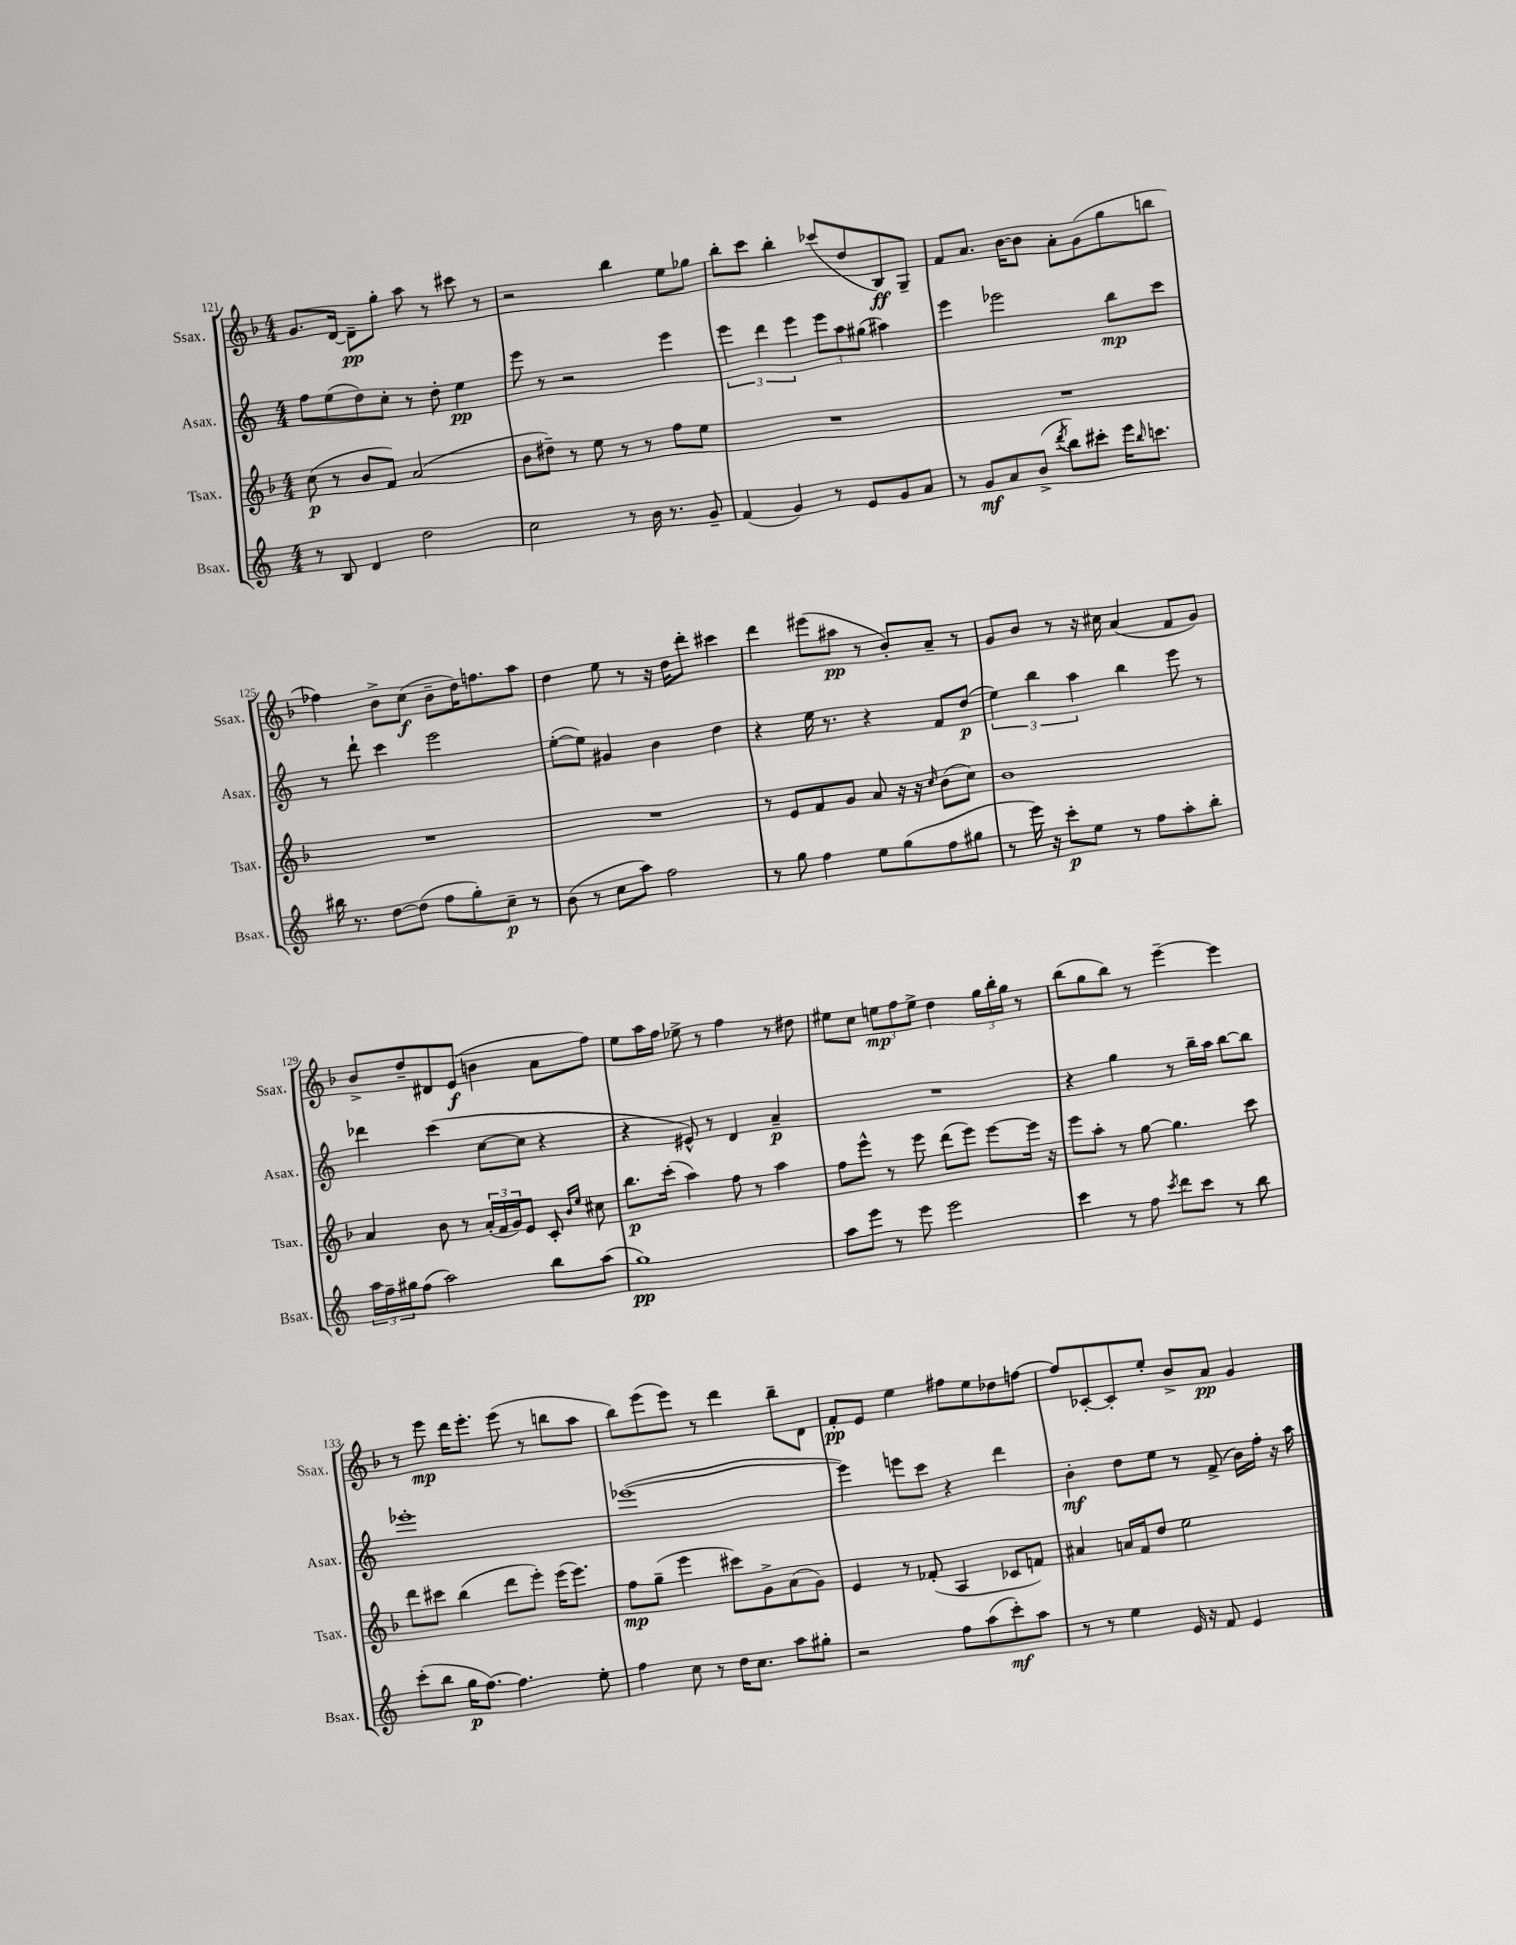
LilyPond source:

<<
\new StaffGroup <<
\new Staff = "s0" \with { instrumentName = "Ssax." shortInstrumentName = "Ssax." } {
    \clef treble \key f \major \numericTimeSignature \time 4/4
    g'8. d'16~ d'8--\pp g''8-. a''8 r8 cis'''8 r8 |
    r2 bes''4 e''8 ges''8 |
    bes''8-. c'''8 bes''4-. ces'''8( d''8 bes8\ff) g8-- |
    f'8 a'8. bes'16~ bes'8 a'8-. g'8( g''8 b''8 |
    fes''4) bes'8-> c''8\f( bes'8-- d''16) f''8. a''8 |
    d''4 e''8 r8 r16 d''16 d'''8-. cis'''4 |
    d'''4 eis'''8( ais''8\pp r8 bes'8-.) a'8-- r8 |
    g'8 bes'8 r8 r16 cis''16 a'4( f'8 g'8) |
    bes'8-> d''8-- dis'8 e'8\f( b'4 a'8 f''8) |
    e''8 a''16 f''16 ees''8-> r8 f''4 r8 dis''8 |
    eis''8 c''8 \tuplet 3/2 { e''8\mp f''8 e''8-> } d''4 \tuplet 3/2 { g''16 bes''16-. g''16 } r8 |
    bes''8( g''8 bes''8) r8 e'''4~-- e'''4 |
    r8 e'''8\mp d'''16 e'''8.-. e'''8( r8 b''8 a''8 |
    bes''8) e'''8( e'''8) r8 d'''4 bes''8-- d'8 |
    f'8-.\pp e'8 e''4 fis''8 e''8 des''8 f''8~ |
    f''8 ces'8~-. ces'8-. e''8-. bes'8-> a'8\pp g'4 \bar "|." |
}
\new Staff = "s1" \with { instrumentName = "Asax." shortInstrumentName = "Asax." } {
    \clef treble \key c \major \numericTimeSignature \time 4/4
    f''8 e''8( d''8) c''8-. r8 d''8-. e''4\pp |
    e'''8 r8 r2 e'''4 |
    \tuplet 3/2 { e'''4 d'''4 e'''4 } \tuplet 3/2 { e'''8 a''8 gis''8( } ais''4) |
    e'''4 ees'''2 b''8\mp c'''8 |
    r8 d'''8-! c'''4 e'''2 |
    e''8~-.( e''8) gis'4 b'4 d''4 |
    r4 e''16 r8. r4 f'8 d''8\p( |
    \tuplet 3/2 { e''4) b''4 a''4 } b''4 e'''8 r8 |
    des'''4 c'''4( c''8~ c''8 r4 |
    r4 eis'8-^) r8 d'4 a'4--\p |
    R1 |
    r4 g''4 r8 b''16-- a''16 b''8~ b''8 |
    ees'''1-. |
    ees'''1~( |
    ees'''4) e'''8 c'''8 r4 d'''4 |
    b'4-.\mf d''8 e''8 r8 f'8->( b'16) f''16-. r16 a''16 \bar "|." |
}
\new Staff = "s2" \with { instrumentName = "Tsax." shortInstrumentName = "Tsax." } {
    \clef treble \key f \major \numericTimeSignature \time 4/4
    c''8\p( r8 bes'8 f'8) a'2( |
    bes'8 dis''8--) r8 e''8 r8 r8 f''8 e''8 |
    R1 |
    R1 |
    R1 |
    R1 |
    r8 e'8 f'8 g'8 a'8 r16 r16 \grace { c''16 } bes'8( c''8) |
    bes'1 |
    a'4 bes'8 r8 \tuplet 3/2 { a'16-.( f'16 g'16) } e'8 c'8-. \grace { bes'16 e''16 } cis''8 |
    bes''8.\p c'''16-.( a''4) f''8 r8 a''4 |
    f''8 e'''8-^ r8 e'''8 d'''8( e'''8) e'''8~ e'''16 r16 |
    e'''8 a''8-. r8 g''8~ g''4. c'''8 |
    d'''8 cis'''8 bes''4( d'''8 e'''8-.) e'''16( e'''8.) |
    f''8\mp g''8--( e'''4 cis'''8) g'8-> a'8( g'8) |
    e'4 r8 fes'8-.( a4 ces'8 f'8) |
    ais'4 a'16 f'16 d''8 e''2 \bar "|." |
}
\new Staff = "s3" \with { instrumentName = "Bsax." shortInstrumentName = "Bsax." } {
    \clef treble \key c \major \numericTimeSignature \time 4/4
    r8 b8 d'4 d''2 |
    c''2 r8 b'16 r8. g'8-- |
    f'4( g'4) r8 e'8 g'8 a'8 |
    r8 g'8\mf a'8 b'8->( \acciaccatura { d'''8 } b''8) cis'''8-. e'''16 \grace { b''16 } c'''8. |
    bis''16 r8. d''8~ d''8( f''8 g''8-.) c''8--\p r8 |
    b'8( r8 c''8 a''8) f''2 |
    r8 g''8 f''4 e''8 g''8( f''8 gis''8 |
    r8 e'''16) r16 c'''8-.\p e''8 r8 f''8 a''8-. b''8-. |
    \tuplet 3/2 { a''16 f''16-- gis''16 } f''8( a''2) b''8 a''8( |
    g''1\pp) |
    a''8 e'''8 r8 e'''8 e'''2 |
    c'''4 r8 f''8 \acciaccatura { c'''8 } d'''8 c'''8 r8 b''8 |
    c'''8-.( b''8 g''16\p f''8.~) f''4. e''8-. |
    f''4 c''8 r8 d''16 c''8. a''8 gis''8-. |
    r2 f''8 a''8( c'''8-.\mf) a''8 |
    r8 r8 e''4 e'16 r16 f'8 e'4 \bar "|." |
}
>>
>>
\layout { \context { \Score currentBarNumber = #121 } }
